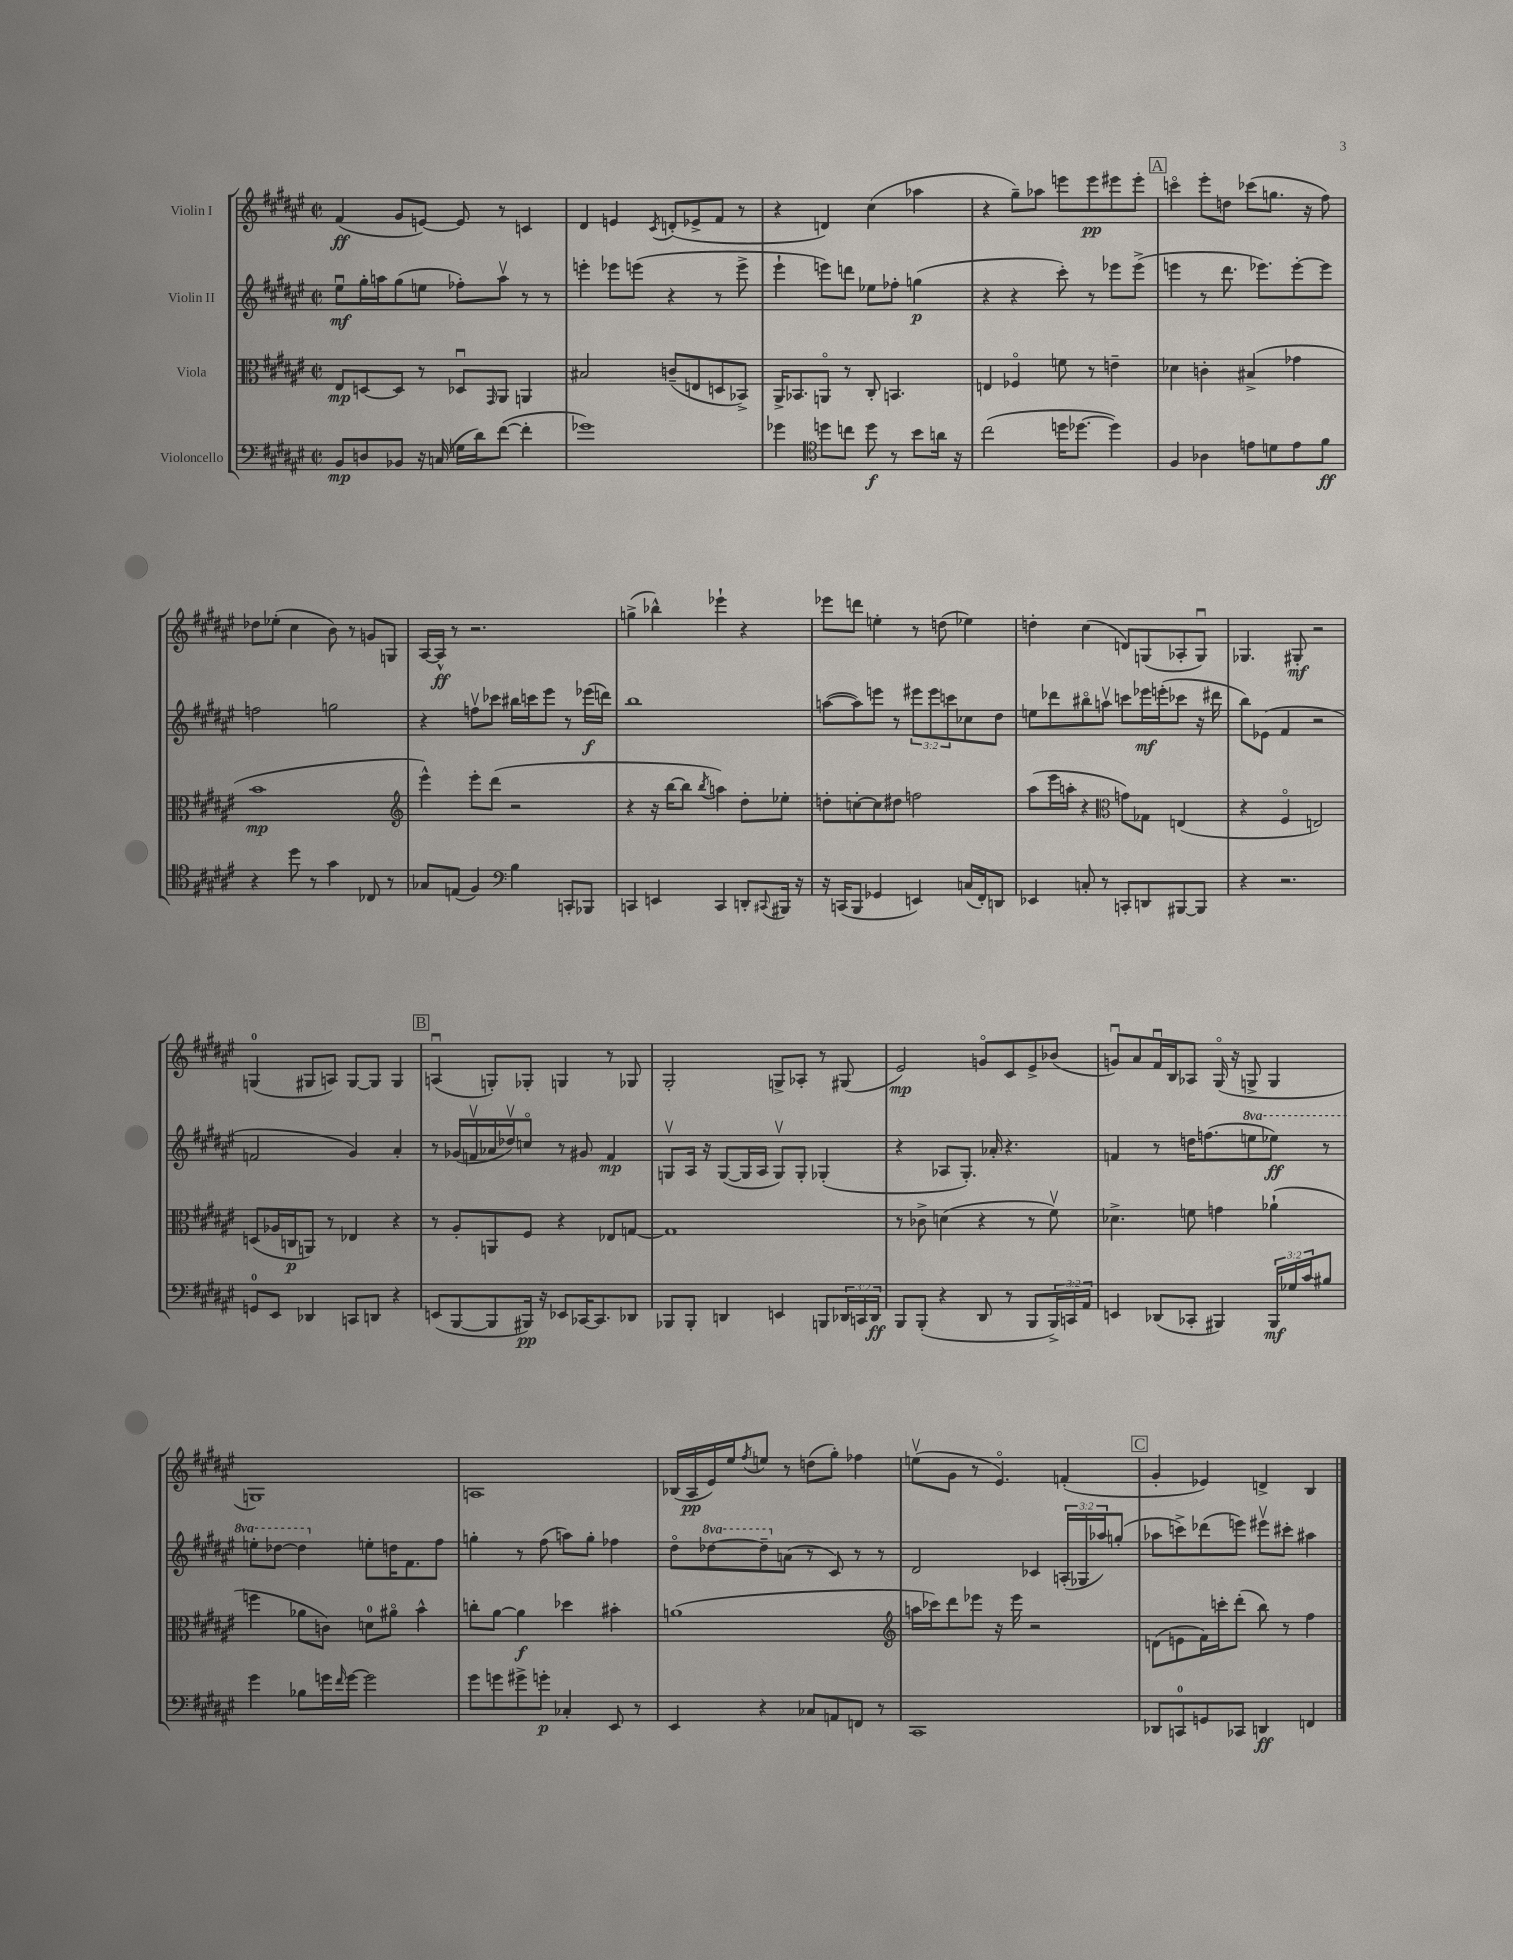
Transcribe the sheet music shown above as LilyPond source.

<<
\new StaffGroup <<
\new Staff = "s0" \with { instrumentName = "Violin I" } {
    \clef treble \key fis \major \defaultTimeSignature \time 2/2
    fis'4\ff( gis'8 e'8~) e'8 r8 c'4 |
    dis'4 e'4 \acciaccatura { cis'8 } d'8-.( ees'8-> fis'8 r8 |
    r4 d'4) cis''4( aes''4 |
    r4 gis''8--) aes''8 e'''8 e'''8\pp eis'''8 eis'''8-. |
    \mark \markup { \box "A" } c'''4\flageolet eis'''8-. d''8 ces'''8( g''8. r16 fis''8) |
    des''8 ees''8-.( cis''4 b'8) r8 g'8 g8 |
    ais16~ ais16-^\ff r8 r2. |
    g''4->( bes''4-^) ees'''4-! r4 |
    ees'''8 d'''8 e''4-. r8 d''8( ees''4) |
    d''4-. cis''4( d'8) g8( aes8-. g8\downbow) |
    ges4. gis8-.\mf r2 |
    g4-0( gis8 a8) gis8~ gis8 gis4 |
    \mark \markup { \box "B" } a4\downbow( g8-.) ges8-. g4 r8 ges8 |
    gis2-. g8-> aes8-. r8 gis8( |
    eis'2\mp) g'8\flageolet cis'8 eis'8-> bes'8( |
    g'8\downbow) ais'8 fis'16\downbow b16 aes8 gis16\flageolet( r16 g8-> g4 |
    g1) |
    a1 |
    bes16( ais16\pp eis'16) eis''16 \acciaccatura { fis''8 } e''8 r8 d''8( gis''8-.) fes''4 |
    e''8\upbow( gis'8 r8 eis'4.\flageolet) f'4-.( |
    \mark \markup { \box "C" } gis'4-. ees'4) d'4-> b4 \bar "|." |
}
\new Staff = "s1" \with { instrumentName = "Violin II" } {
    \clef treble \key fis \major \defaultTimeSignature \time 2/2 \override Staff.TupletNumber.text = #tuplet-number::calc-fraction-text \set Staff.ottavationMarkups = #ottavation-simple-ordinals
    eis''8\downbow\mf gis''16-. a''16 gis''8( e''8 fes''8-.) a''8\upbow r8 r8 |
    e'''4-. ees'''8 e'''8( r4 r8 e'''8-> |
    eis'''4-! e'''8) d'''8 ees''8 fes''8-. g''4\p( |
    r4 r4 cis'''8-.) r8 ees'''8 ees'''8->( |
    \mark \markup { \box "A" } e'''4 r8 dis'''8. ees'''8.) ees'''8~-. ees'''8 |
    f''2 g''2 |
    r4 f''8\upbow ces'''8 bis''16 c'''16 eis'''8 r8 ees'''16\f( d'''16) |
    b''1 |
    a''8~( a''8) e'''8 r8 \tuplet 3/2 { eis'''8 eis'''8 c'''8 } ces''8 dis''8 |
    e''8 des'''8 bis''8\flageolet a''8\upbow c'''8 ees'''16\mf e'''16-.( ces'''8 r16 dis'''16 |
    b''8) ees'8( fis'4 r2 |
    f'2 gis'4) ais'4-. |
    \mark \markup { \box "B" } r8 ges'16( f'16\upbow aes'16 des''16\upbow) c''8\flageolet r8 gis'8 f'4\mp |
    g8\upbow ais16 r16 g8~( g16 ais16 g8\upbow) g8-. ges4-.( |
    r4 aes8 gis8.-.) aes'16-. r4. |
    f'4 r8 d''16 f''8.( \ottava #1 e'''8 ees'''8\ff) r8 |
    e'''8-. des'''8~ des'''4 \ottava #0 e''8-. d''16 fis'8. fis''8 |
    g''4-. r8 fis''8( a''8) g''8-. fes''4 |
    dis''8\flageolet \ottava #1 des'''8~ des'''8-- \ottava #0 a'8( r8 cis'8) r8 r8 |
    dis'2 ces'4 \tuplet 3/2 { a16-.( ges16 aes''16) } g''8-.( |
    \mark \markup { \box "C" } aes''8 c'''8->) des'''8( e'''8) eis'''8\upbow cis'''8-. ais''4 \bar "|." |
}
\new Staff = "s2" \with { instrumentName = "Viola" } {
    \clef alto \key fis \major \defaultTimeSignature \time 2/2
    eis8\mp d8~ d8 r8 des8\downbow \grace { gis,16 } ais,8 a,4 |
    bis2 c'8--( e8 d8 bes,8->) |
    ais,16-> bes,8. a,8\flageolet r8 cis8-. b,4. |
    e4 fes4\flageolet f'8 r8 e'4-- |
    \mark \markup { \box "A" } des'4 c'4-. bis4->( ges'4 |
    b'1\mp |
    \clef treble eis'''4-^) eis'''8-. dis'''8( r2 |
    r4 r16 b''16~ b''8 \acciaccatura { b''8 } a''4) dis''8-. ees''8-. |
    d''8-. c''8~-. c''8 dis''8 f''2 |
    ais''8( eis'''16 a''16-. r4 \clef alto g'8) ges8 e4( |
    r4 fis4\flageolet e2) |
    d8( aes16 c16\p a,8) r8 ees4 r4 |
    \mark \markup { \box "B" } r8 ais8-. a,8 fis8 r4 ees8 g8~ |
    g1 |
    r8 ces'8-> d'4( r4 r8 fis'8\upbow) |
    des'4.-> f'8 g'4 aes'4-!( |
    f''4 aes'8 c'8) d'8-0 ais'8\flageolet b'4-^ |
    c''8-. ais'8~ ais'4\f des''4 bis'4-. |
    a'1( |
    \clef treble a''16 ces'''16) dis'''8 ees'''8 r16 ees'''16 r2 |
    \mark \markup { \box "C" } d'8( e'8 fis'16) c'''16-. dis'''8-.( b''8) r8 fis''4 \bar "|." |
}
\new Staff = "s3" \with { instrumentName = "Violoncello" } {
    \clef bass \key fis \major \defaultTimeSignature \time 2/2 \override Staff.TupletNumber.text = #tuplet-number::calc-fraction-text
    b,8\mp d8 bes,8 r16 c16( g16 dis'16) fis'8~( fis'4-. |
    ges'1) |
    ges'4 \clef tenor d''8 c''8 d''8\f r8 b'8 a'16 r16 |
    cis''2( d''16 des''8.~ des''4) |
    \mark \markup { \box "A" } fis4 aes4 e'8 d'8 e'8 fis'8\ff |
    r4 dis''8 r8 gis'4 ces8 r8 |
    ges8 e8( fis4) \clef bass b4 c,8-. bes,,8 |
    c,4 e,4 c,4 d,8-. \appoggiatura { cis,8 } bis,,16 r16 |
    r16 c,16( b,,8 ges,4 e,4) c16( fis,16-.) d,8 |
    ees,4 c8-. r8 c,8-. d,8 bis,,8~ bis,,8 |
    r4 r2. |
    g,8-0 eis,8 des,4 c,8 d,8 r4 |
    \mark \markup { \box "B" } e,8( b,,8~ b,,8 bis,,16\pp) r16 ees,8 ces,16~ ces,8. des,8 |
    bes,,8 bes,,8-. d,4 e,4 b,,8 \tuplet 3/2 { des,16 c,16 des,16\ff } |
    b,,8 b,,8-.( r4 dis,8 r8 b,,8 \tuplet 3/2 { b,,16->) c,16 ais,16 } |
    e,4 des,8( ces,8-. bis,,4) \tuplet 3/2 { bis,,16\mf ges16 cis'16 } bis8 |
    gis'4 bes8 g'16 \grace { fis'16 } g'16~ g'2 |
    gis'8 g'8 gis'8-> g'8-.\p ces4-. eis,8 r8 |
    eis,4 r4 ces8 a,8 f,8 r8 |
    cis,1 |
    \mark \markup { \box "C" } des,8 c,8-0 g,8 ces,8 d,4\ff f,4 \bar "|." |
}
>>
>>
\layout { \context { \Score \remove "Bar_number_engraver" } }
